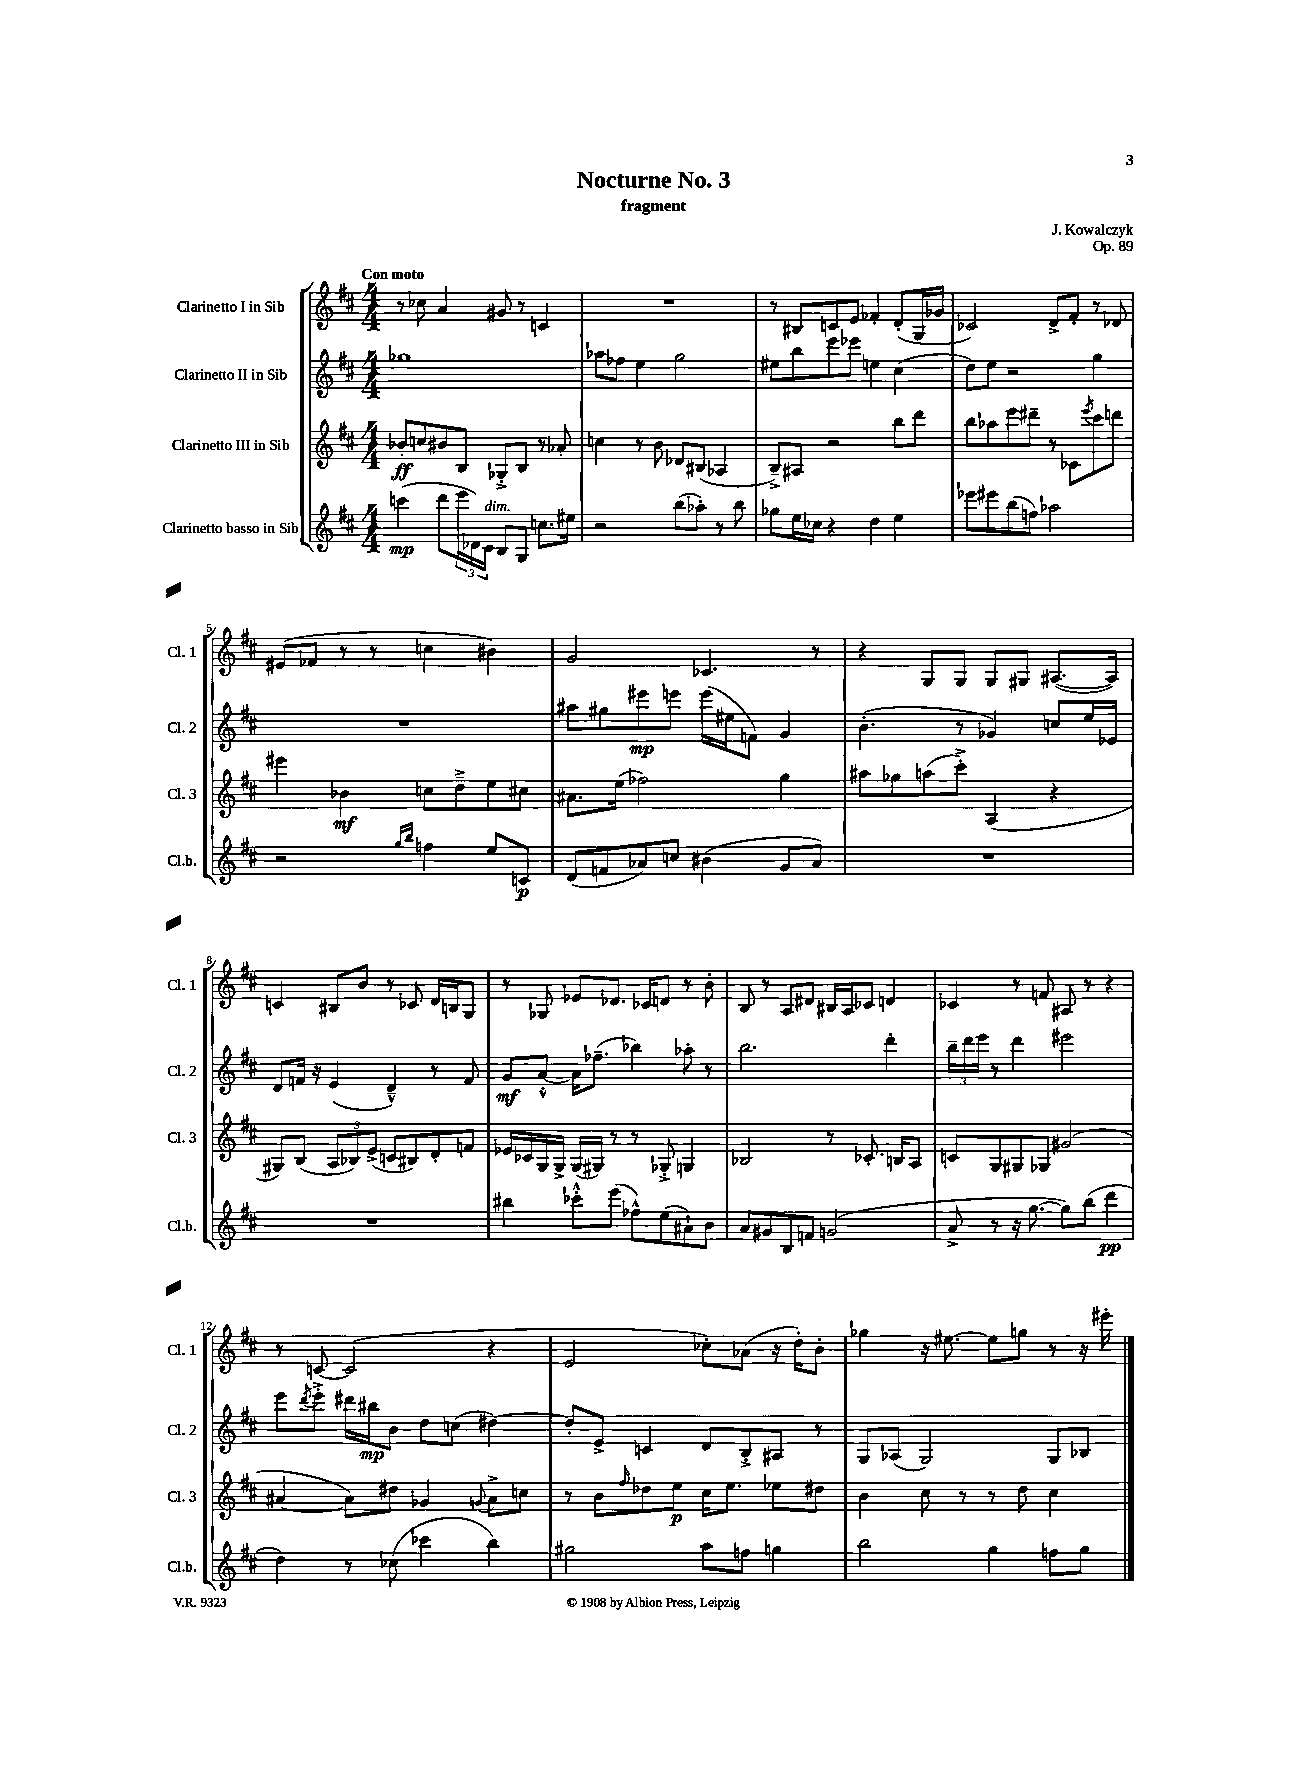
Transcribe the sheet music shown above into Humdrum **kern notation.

**kern	**kern	**kern	**kern
*staff4	*staff3	*staff2	*staff1
*clefG2	*clefG2	*clefG2	*clefG2
*k[f#c#]	*k[f#c#]	*k[f#c#]	*k[f#c#]
*M4/4	*M4/4	*M4/4	*M4/4
(4ccc\	8b-'/L	1gg-	8r
.	8cc/	.	8cc-\
8ddd\L	8b#/	.	4a/
24eee\L	8B/J	.	.
24d-\)	.	.	.
24c#\JJ	.	.	.
8B/L	8G-'^/L	.	8g#/
8G/J	8B/J	.	8r
8.cc\L	8r	.	4c/
.	8a-'/	.	.
16ee#\Jk	.	.	.
=	=	=	=
2r	4cc\	8aa-\L	1r
.	.	8ff-\J	.
.	8r	4ee\	.
.	8b\	.	.
(8bb\L	8d-/L	2gg\	.
8aa-'\J)	(8B#/J	.	.
8r	4A-/	.	.
8bb\	.	.	.
=	=	=	=
8gg-\L	8B~^/L)	8ee#\L	8r
16ee\L	8A#/J	8bb\	8B#/L
16cc-\JJ	.	.	.
4r	2r	8eee\	8c/
.	.	8eee-\J	8e/J
4dd\	.	4ee\	4f-'/
4ee\	8bb\L	(4cc#\	(8d'/L
.	8ddd\J	.	16G/L
.	.	.	16g-/JJ
=	=	=	=
8eee-\L	8bb\L	8dd\L)	2c-/)
8eee#\	8aa-\	8ee\J	.
(8bb\	8eee\	2r	.
8ff\J)	8ddd#~\J	.	.
2aa-\	8r	.	8d^/L
.	8c-\L	.	8f#'/J
.	8qeee/	.	.
.	8ccc#\	4gg\	8r
.	8ddd\J	.	8d-/
=	=	=	=
2r	4eee#\	1r	(8e#/L
.	.	.	8f-/J
.	4b-\	.	8r
.	.	.	8r
16qqgg/LL	.	.	.
16qqbb/JJ	.	.	.
4ff\	8cc\L	.	4cc\
.	8dd~^\	.	.
8ee/L	8ee\	.	4b#\)
8c/J	8cc#\J	.	.
=	=	=	=
(8d/L	8.a#\L	8aa#\L	2g/
8f/	.	8gg#\	.
.	(16ee\Jk	.	.
8a-/)	2ff-\)	8eee#\	.
8cc/J	.	8eee\J	.
(4b#\	.	(16eee\LL	4.c-/
.	.	16ee#\J	.
.	.	8f\J)	.
8g/L	4gg\	4g/	.
8a-/J)	.	.	8r
=	=	=	=
1r	8aa#\L	(4.b'\	4r
.	8gg-\	.	.
.	(8aa\	.	8G/L
.	8ccc#'^\J)	8r	8G/J
.	(4A/	4g-/)	8G/L
.	.	.	8G#/J
.	4r	8cc/L	([8.A#/L
.	.	16ee/L	.
.	.	16e-/JJ	16A#/]Jk)
=	=	=	=
1r	8G#/L)	8d/L	4c/
.	(8B/J	16f/Jk	.
.	.	16r	.
.	12A/L	(4e/	8B#/L
.	12B-/)	.	.
.	.	.	8b/J
.	(12e^/J	.	.
.	8c/L	4d~^^/)	8r
.	8B#/)	.	8c-/
.	8d'/	8r	16d/LL
.	.	.	16B/J
.	8f/J	8f/	8G/J
=	=	=	=
4bb#\	16e-/LL	8g/L	8r
.	16c-/	.	.
.	16G/	[8a'^^/J	8G-/
.	16G^/JJ	.	.
8ccc-'^^\L	(16G/LL	16a\]LK	8e-/L
.	16G#/JJ)	(8.ff-~\J	.
(8eee\J	8r	.	8.d-/J
8ff-^^\L)	8r	4bb-\)	.
.	.	.	16c-/LK
(8ee\	8G-'^/	.	8d/J
8a#`\)	4G/	8aa-'\	8r
8b\J	.	8r	8b'\
=	=	=	=
8a/L	2B-/	2.bb\	8B/
8g#/	.	.	8r
8B/	.	.	8A/L
8f/J	.	.	8d#/J
(2g/	8r	.	16B#/LL
.	.	.	16A/J
.	8.c-'/	.	8c-/J
.	.	4ddd'\	4d/
.	16B/LK	.	.
.	8A/J	.	.
=	=	=	=
8a^/	8c/L	24bb~\LL	4c-/
.	.	24ddd\	.
.	.	24eee\JJ	.
8r	8G/	8r	.
16r	8G#/	4ddd\	8r
[8.gg\	.	.	.
.	8G-/J	.	8f/
8gg\]L)	(2g#/	2eee#\	8A#/
(8bb\J	.	.	8r
4ddd\	.	.	4r
=	=	=	=
4dd\)	[4a#/	8eee\L	8r
.	.	8qddd/	.
.	.	8eee'^\J	[8c/
8r	8a#\]L)	16ddd#\LL	(2c/]
.	.	16bb#\J	.
(8cc-\	8dd#\J	8b\J	.
4ccc-\	4g-/	8dd\L	.
.	.	(8cc\J	.
.	8qqg/	.	.
4bb\)	8a#^\L	[4dd#\)	4r
.	8cc\J	.	.
=	=	=	=
2gg#\	8r	8dd#'/]L	2e/
.	8b\L	8e^/J	.
.	16qqff#/	.	.
.	8dd-\	4c/	.
.	8ee\J	.	.
8aa\L	16cc#\LK	8d/L	8cc-'\L)
.	8.ee\J	.	.
8ff\J	.	8B'^/	(8a-\J
4gg\	8ee-\L	8A#/J	16r
.	.	.	16dd'\LK)
.	8dd#\J	8r	8b'\J
=	=	=	=
2bb\	4b\	8G/L	4gg-\
.	.	(8A-/J	.
.	8cc#\	2G/)	16r
.	.	.	[8.ee#\
.	8r	.	.
4gg\	8r	.	8ee#\]L
.	8dd\	.	8gg\J
8ff\L	4cc#\	8G/L	8r
8gg\J	.	8B-/J	16r
.	.	.	16eee#'\
==	==	==	==
*-	*-	*-	*-
